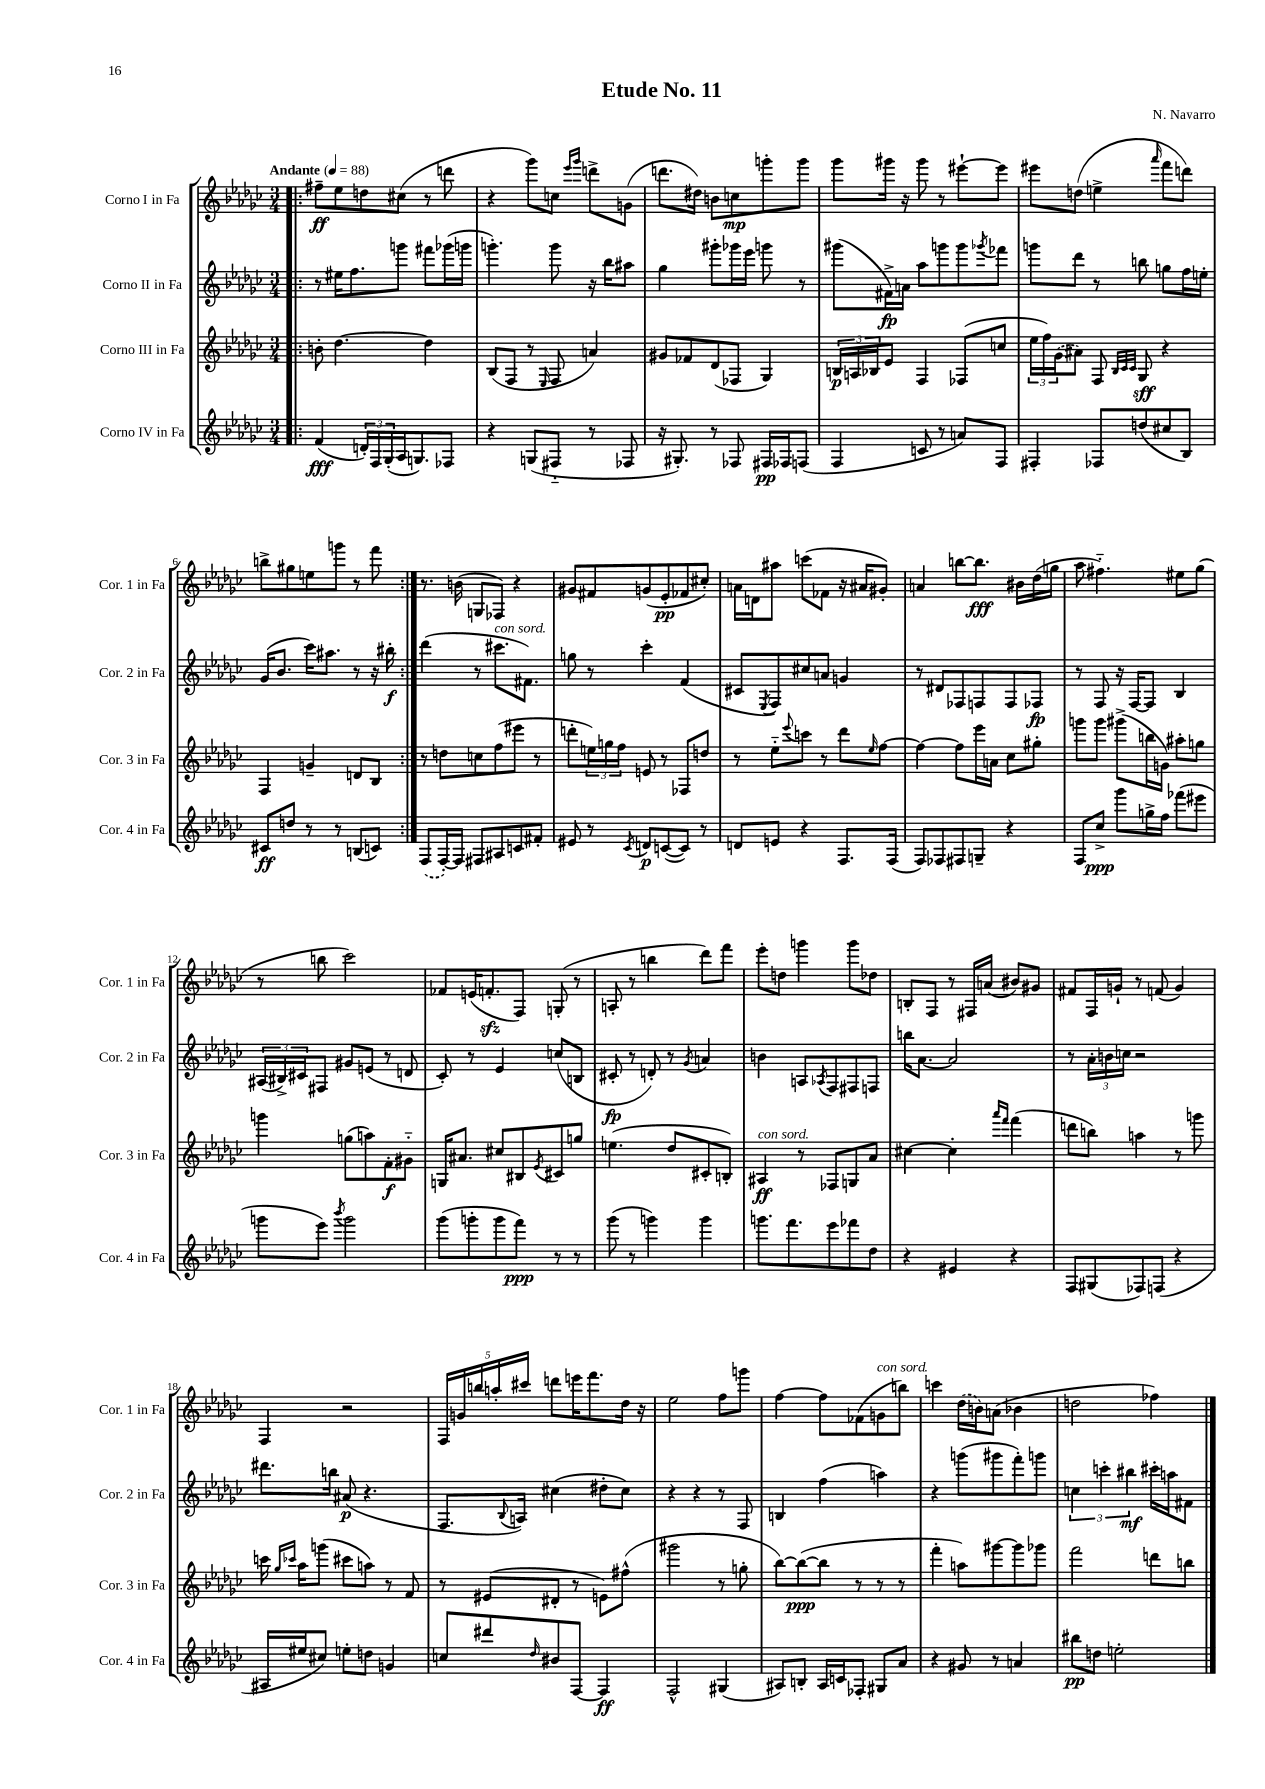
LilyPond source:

\header { title = "Etude No. 11" composer = "N. Navarro" }
<<
\new StaffGroup <<
\new Staff = "s0" \with { instrumentName = "Corno I in Fa" shortInstrumentName = "Cor. 1 in Fa" } {
    \clef treble \key ges \major \numericTimeSignature \time 3/4 \tempo "Andante" 4 = 88
    \repeat volta 2 { \bar ".|:" fis''8--\ff ees''8 d''8 cis''8( r8 d'''8 |
    r4 ges'''8) c''8 \grace { ees'''16 ges'''16 } d'''8-> g'8( |
    d'''8. dis''16) b'8 c''8\mp g'''8-. g'''8 |
    ges'''8 gis'''16 r16 gis'''8 r8 eis'''8~-! eis'''8 |
    eis'''8 d''8( e''4-> \grace { aes'''16 } f'''8 d'''8) |
    b''8-> gis''8 e''8 g'''8 r8 f'''8 | }
    r8. b'16( g8 fes8) r4 |
    gis'8 fis'8 g'8( ees'8-.\pp fes'8 cis''8-.) |
    a'16 d'16 ais''8 c'''8( fes'8 r16 ais'16 gis'8-.) |
    a'4 b''8~ b''8.\fff bis'16 des''16( g''16 |
    aes''8 fis''4.-_) eis''8 ges''8( |
    r8 b''8 ces'''2) |
    fes'8 e'16( f'8.-.\sfz f8) g8-.( r8 |
    a8-. r8 b''4 des'''8) f'''8 |
    ees'''8-. d''8 g'''4 g'''8 des''8 |
    b8-. f8 r8 fis16 a'16( bis'8) gis'8 |
    fis'8 f16 g'16-! r8 f'8( g'4) |
    f4 r2 |
    \tuplet 5/4 { f16 g'16 b''16 a''16-. cis'''16 } d'''8 e'''16 f'''8. des''16 r16 |
    ees''2 f''8 g'''8 |
    f''4~ f''8 fes'8( g'8^\markup { \italic "con sord." } b''8) |
    c'''4 \once \slurDashed des''16( b'16) a'8( bes'4 |
    d''2 fes''4) \bar "|." |
}
\new Staff = "s1" \with { instrumentName = "Corno II in Fa" shortInstrumentName = "Cor. 2 in Fa" } {
    \clef treble \key ges \major \numericTimeSignature \time 3/4
    \repeat volta 2 { \bar ".|:" r8 eis''16 f''8. g'''8 fis'''8 ges'''16( g'''16 |
    g'''4.-.) g'''8 r16 bes''16 ais''8 |
    ges''4 gis'''8-. ges'''16 ees'''16 g'''8 r8 |
    gis'''8( fis'16->\fp) a'16 aes''8 g'''8 g'''8 \acciaccatura { ges'''8 } fes'''8 |
    g'''8 des'''8 r8 b''8 g''8 f''16 e''16-. |
    ges'16( bes'8. ces'''16) ais''8. r8 r16 bis''16-.\f | }
    des'''4( r8 cis'''8.^\markup { \italic "con sord." } fis'8.) |
    g''8 r8 ces'''4-. f'4( |
    cis'8 \acciaccatura { ees8 } f8) cis''8 a'8 g'4 |
    r8 dis'8 fes8 f8 f8 fes8\fp |
    r8 f8 r16 f16~ f8 bes4 |
    \tuplet 3/2 { ais16( bis16->) cis'16 } fis8 gis'8 e'8( r8 d'8 |
    ces'8-.) r8 ees'4 c''8( b8 |
    cis'8-.\fp r8 d'8-.) r8 \acciaccatura { ges'8 } a'4 |
    b'4 a8 \acciaccatura { aes8 } f8 fis8 f8 |
    b''16 aes'8.~ aes'2 |
    r8 \tuplet 3/2 { aes'16-. b'16 c''16 } r2 |
    dis'''8. b''16 ais'8\p( r4. |
    f8. \appoggiatura { bes8 } a16) cis''4( dis''8-. cis''8) |
    r4 r4 r8 f8 |
    b4 f''4( a''4) |
    r4 g'''8( gis'''8 f'''8-.) g'''8 |
    \tuplet 3/2 { c''4 c'''4-. bis''4\mf } cis'''16-. a''16 fis'8 \bar "|." |
}
\new Staff = "s2" \with { instrumentName = "Corno III in Fa" shortInstrumentName = "Cor. 3 in Fa" } {
    \clef treble \key ges \major \numericTimeSignature \time 3/4
    \repeat volta 2 { \bar ".|:" b'8-. des''4.~ des''4 |
    bes8( f8 r8 \grace { ees16 } f8 a'4) |
    gis'8 fes'8 des'8( fes8 ges4) |
    \tuplet 3/2 { b16\p a16 bes16 } ees'8 f4 fes8( c''8 |
    \tuplet 3/2 { ees''16 f''16) \once \slurDashed ges'16( } ais'8) f8 \grace { bes32 ces'32 ces'32 } ges8\sff r4 |
    f4 g'4-- d'8 bes8 | }
    r8 d''8 c''8 f''8( eis'''8 r8 |
    d'''8-. \tuplet 3/2 { e''16) g''16 f''16 } e'8 r8 fes8 d''8 |
    r8 ees''8-_ \appoggiatura { ees'''8 } c'''8 r8 des'''8 \grace { ees''16 } f''8~ |
    f''4~ f''8 ees'''16 a'16 ces''8 gis''8-. |
    g'''8 g'''8 gis'''8->( b''16 g'16) ais''8-. g''8 |
    g'''4 g''8( a''8) f'8-.\f gis'8-_ |
    g16 ais'8. cis''8 bis8 \acciaccatura { ees'8 } cis'8 g''8 |
    e''4.( des''8 cis'8-. b8-.) |
    ais4\ff^\markup { \italic "con sord." } r8 fes8 g8 aes'8 |
    cis''4~ cis''4-. \grace { aes'''16 f'''16 } f'''4( |
    d'''8 b''8) a''4 r8 g'''8 |
    c'''16 \grace { ges''16 ces'''16 } aes''16 g'''8( cis'''8 a''8) r8 f'8 |
    r8 eis'8( dis'8-. r8 e'8) fis''8-^( |
    gis'''2 r8 g''8-. |
    bes''8~) bes''8~\ppp( bes''8 r8 r8 r8 |
    f'''4-. a''8) gis'''8~ gis'''8 ges'''8 |
    f'''2 d'''8 b''8 \bar "|." |
}
\new Staff = "s3" \with { instrumentName = "Corno IV in Fa" shortInstrumentName = "Cor. 4 in Fa" } {
    \clef treble \key ges \major \numericTimeSignature \time 3/4
    \repeat volta 2 { \bar ".|:" f'4\fff( \tuplet 3/2 { d'16-.) f16 ges16-.( } aes16 g8.) fes8 |
    r4 g8( fis8-_ r8 fes8 |
    r16 gis8.-.) r8 fes8 fis16\pp fes16 f8( |
    f4 c'8 r8 a'8) f8 |
    fis4-. fes8 d''8( cis''8 bes8) |
    cis'8\ff d''8 r8 r8 b8( c'8) | }
    \once \slurDashed f8( f16~-.) f16 fis8 ais8 c'8 fis'8-. |
    eis'8 r8 \acciaccatura { ces'8 } d'8\p c'8~( c'8) r8 |
    d'8 e'8 r4 f8. f16( |
    f8) fes8 fis8 g8-- r4 |
    f8 ces''8->\ppp ges'''8 g''16-> f''16 fes'''8( eis'''8 |
    g'''8 ees'''8) \acciaccatura { bes'''8 } g'''2 |
    ges'''8( g'''8-. g'''8 f'''8\ppp) r8 r8 |
    ges'''8( r8 g'''4) g'''4 |
    g'''8. f'''8. ees'''8 fes'''8 des''8 |
    r4 eis'4 r4 |
    f8 gis8( fes8) f8( r4 |
    ais16 eis''16 cis''8) e''8-. d''8 g'4 |
    c''8 dis'''8 \grace { des''16 } bis'8 f8~ f4\ff |
    f2-^ gis4( |
    ais8) b8-. ais16 c'16 fes8-. gis8 aes'8 |
    r4 gis'8 r8 a'4 |
    bis''8\pp d''8 e''2-. \bar "|." |
}
>>
>>
